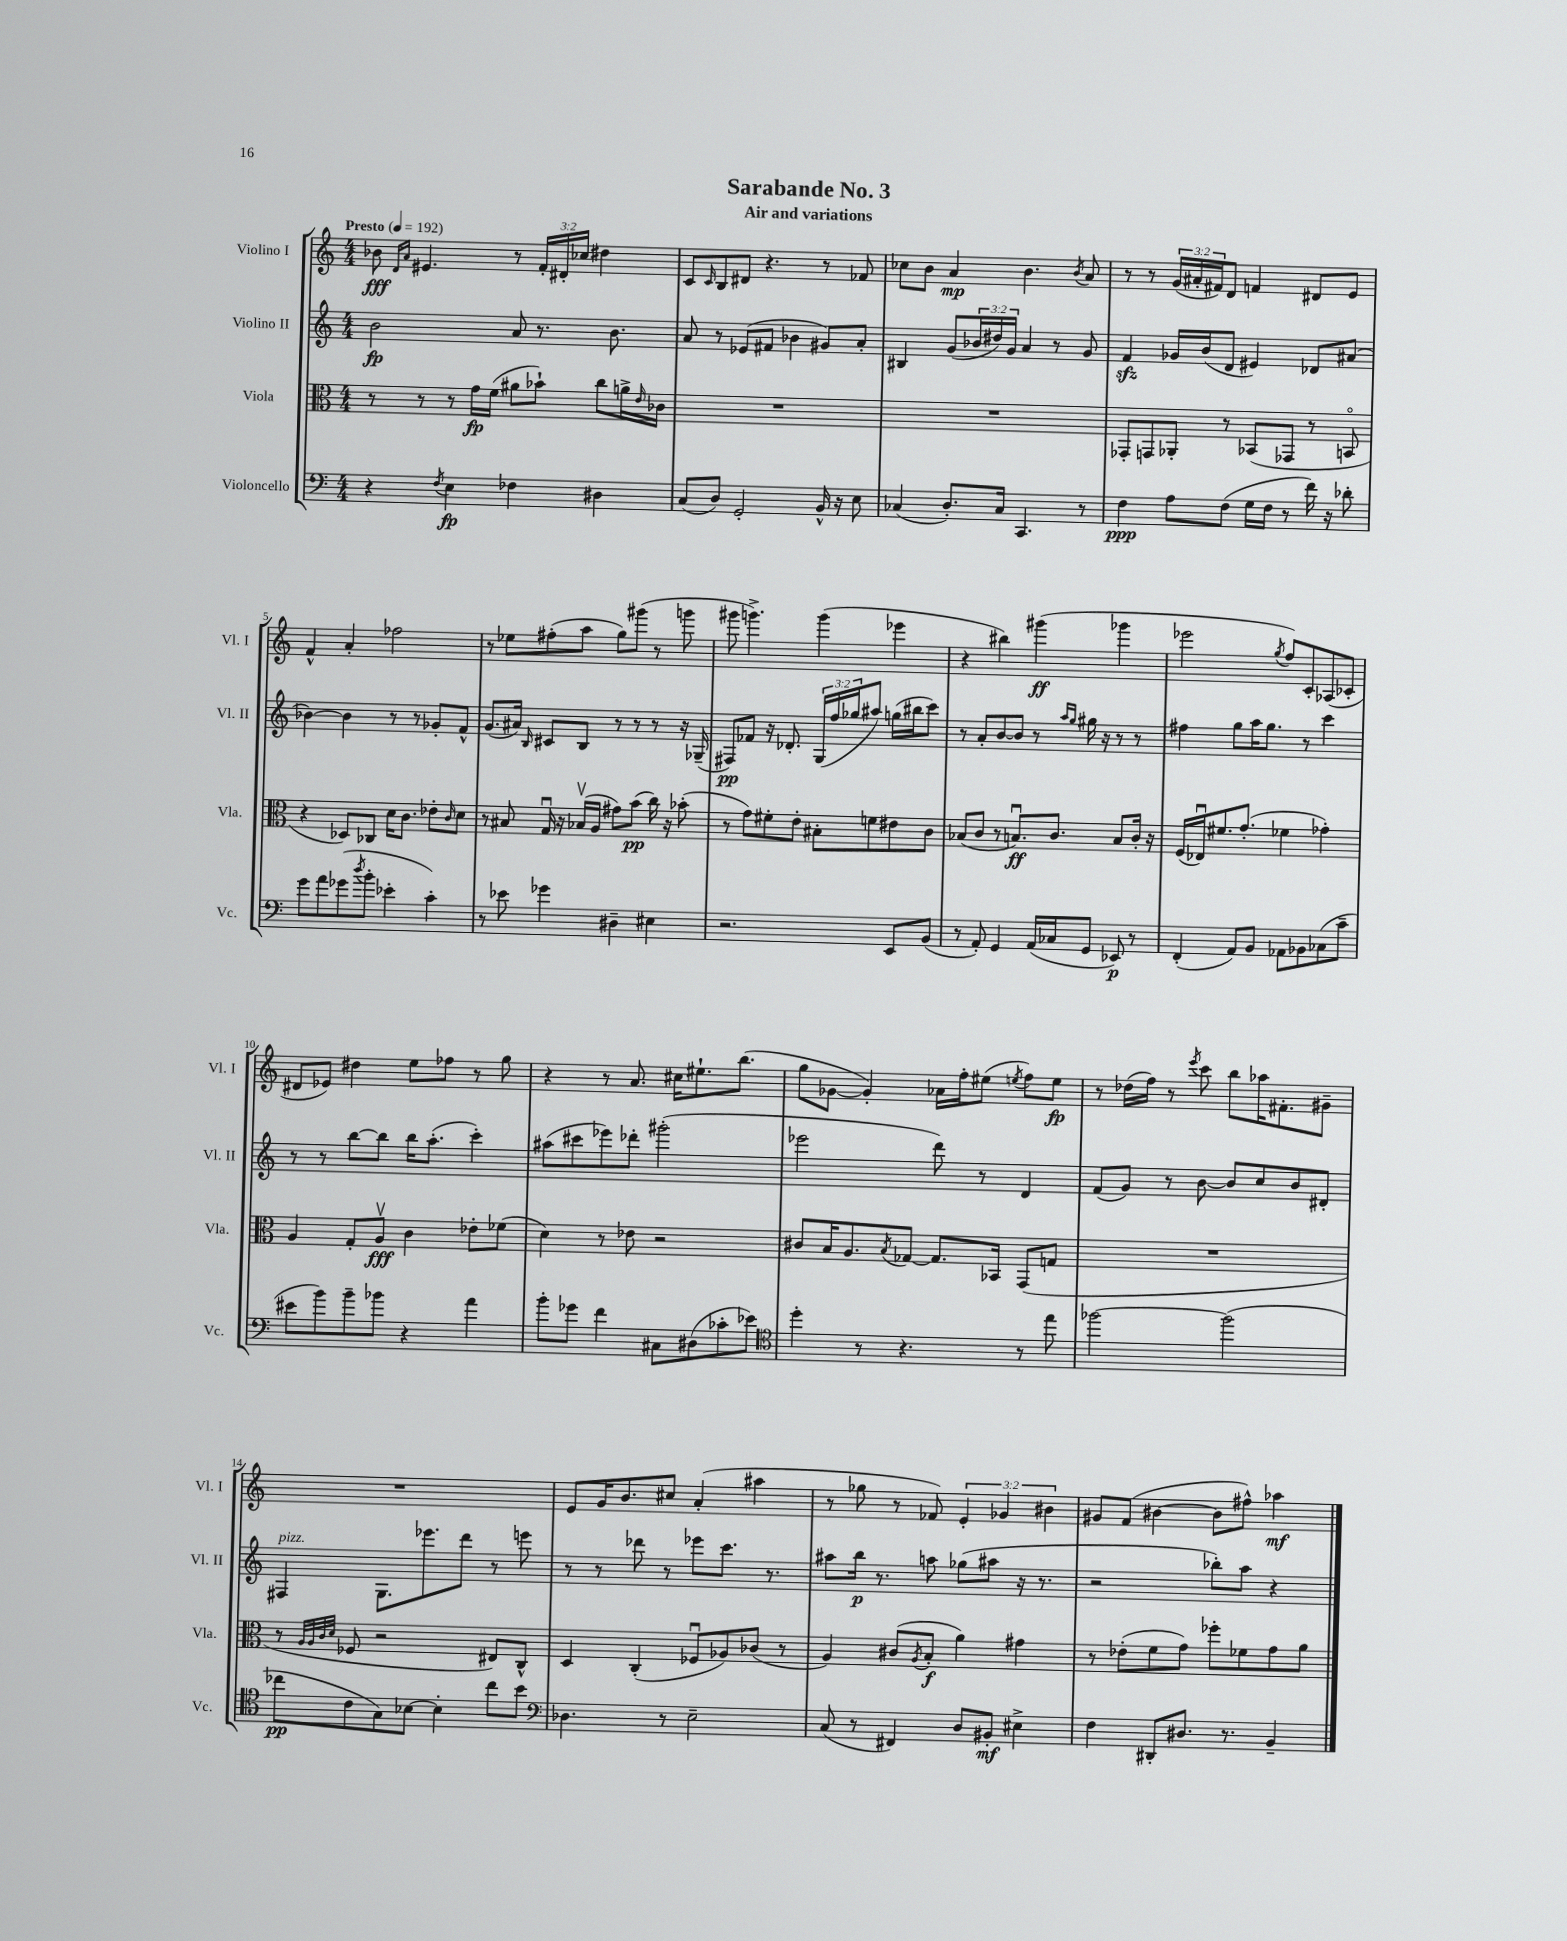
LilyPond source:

\header { title = "Sarabande No. 3" subtitle = "Air and variations" }
<<
\new StaffGroup <<
\new Staff = "s0" \with { instrumentName = "Violino I" shortInstrumentName = "Vl. I" } {
    \clef treble \key c \major \numericTimeSignature \time 4/4 \override Staff.TupletNumber.text = #tuplet-number::calc-fraction-text \tempo "Presto" 4 = 192
    bes'8\fff \grace { d'16 a'16 } eis'4. r8 \tuplet 3/2 { f'16-. dis'16-. ces''16 } dis''4 |
    c'8 \grace { c'16 } b8 dis'8 r4. r8 fes'8 |
    ces''8 b'8 a'4\mp b'4. \acciaccatura { b'8 } a'8 |
    r8 r8 \tuplet 3/2 { g'16( ais'16-. fis'16) } d'8 f'4 dis'8 e'8 |
    f'4-^ a'4-. fes''2 |
    r8 ees''8 fis''8-.( a''8 g''8) gis'''8( r8 g'''8 |
    gis'''8 g'''4.->) g'''4( ees'''4 |
    r4 bis''4) gis'''4\ff( ges'''4 |
    ees'''2 \acciaccatura { g''8 } f''8) c'8-. aes8( ces'8-. |
    dis'8 ees'8) dis''4 e''8 fes''8 r8 g''8 |
    r4 r8 a'8. cis''16 eis''8.-! b''8.( |
    g''8 ges'8~ ges'4-.) aes'16 f''16-. eis''8( \acciaccatura { e''8 } f''8) e''8\fp |
    r8 des''16( f''16) r8 \acciaccatura { e'''8 } c'''8 b''8 aes''16 fis'8.-. gis'8-- |
    R1 |
    e'8 g'16 b'8. cis''8 a'4-.( ais''4 |
    r8 ges''8 r8 fes'8) \tuplet 3/2 { e'4-. ges'4 bis'4 } |
    gis'8 f'8( bis'4~ bis'8 fis''8-^) aes''4\mf \bar "|." |
}
\new Staff = "s1" \with { instrumentName = "Violino II" shortInstrumentName = "Vl. II" } {
    \clef treble \key c \major \numericTimeSignature \time 4/4 \override Staff.TupletNumber.text = #tuplet-number::calc-fraction-text
    b'2\fp a'8 r8. b'8. |
    a'8 r8 ees'8( fis'8 bes'4 gis'8) a'8-. |
    bis4 g'8( \tuplet 3/2 { bes'16 dis''16) g'16 } a'4 r8 g'8 |
    f'4\sfz ges'16 b'16( d'8 eis'4) des'8 ais'8( |
    bes'4~) bes'4 r8 r8 ges'8-. f'8-^ |
    g'8.( ais'16) \grace { b16 } cis'8 b8 r8 r8 r8 r16 ges16--( |
    fis8\pp) fes'8 r16 des'8.-. \tuplet 3/2 { g16( f''16 ges''16 } ais''8) g''16( bis''16 c'''8) |
    r8 a'8-. b'8~ b'8 r8 \grace { a''16 g''16 } gis''16 r16 r8 r8 |
    fis''4 g''8 a''16 g''8. r8 c'''4 |
    r8 r8 b''8~ b''8 b''16 a''8.-.( c'''4-.) |
    ais''8( cis'''8 ees'''8) des'''8-. gis'''2-.( |
    ees'''2 d'''8) r8 d'4 |
    f'8( g'8) r8 b'8~ b'8 c''8 b'8 dis'8-. |
    fis4^\markup { \italic "pizz." } g8. ees'''8. d'''8 r8 e'''8 |
    r8 r8 des'''8 r8 ees'''8 c'''8. r8. |
    ais''8 b''16\p r8. a''8 ges''8( ais''8 r16 r8. |
    r2 bes''8-.) a''8 r4 \bar "|." |
}
\new Staff = "s2" \with { instrumentName = "Viola" shortInstrumentName = "Vla." } {
    \clef alto \key c \major \numericTimeSignature \time 4/4
    r8 r8 r8 g'16\fp f'16( ais'8 bes'8-!) c''8 a'16-> \grace { e'16 } ces'16 |
    R1 |
    R1 |
    ges,8-. g,8 aes,8-. r8 bes,8( ges,8 r8 b,8\flageolet |
    r4 des8) ces8 d'16 c'8. ees'8-. \grace { c'16 } d'8 |
    r8 bis8 g16\downbow r16 bes16\upbow( a16 gis'8) b'8\pp( c''16) r16 bes'8-.( |
    r8 g'8) fis'8-. e'8-. bis8-. f'8 eis'8 c'8 |
    bes8( c'8 r8 b8.\downbow\ff) c'8. b8 c'16-. r16 |
    f16( ees16\downbow) fis'8. g'8.-.( fes'4 ges'4-.) |
    a4 g8-. a8\upbow\fff c'4 ees'8-. fes'8( |
    d'4) r8 ees'8 r2 |
    cis'8 b16 a8. \acciaccatura { b8 } ges8~ ges8. bes,16 g,8( g8 |
    R1 |
    r8 \grace { a32 a32 c'32 d'32 } fes8 r2 eis8) c8-^ |
    d4 c4-.( fes8\downbow aes8) ces'8( r8 |
    a4) cis'8( \acciaccatura { a8 } b8-.\f a'4) gis'4 |
    r8 ees'8-.( f'8 g'8) fes''8-. fes'8 g'8 a'8 \bar "|." |
}
\new Staff = "s3" \with { instrumentName = "Violoncello" shortInstrumentName = "Vc." } {
    \clef bass \key c \major \numericTimeSignature \time 4/4
    r4 \acciaccatura { f8 } e4\fp fes4 dis4 |
    c8( d8) g,2-. b,16-^ r16 e8 |
    ces4( d8.-.) ces16 c,4. r8 |
    f4\ppp a8 f8( g16 f16 r8 f'16) r16 des'8-. |
    g'8 a'8 ges'8( \acciaccatura { d''8 } b'8-. ees'4-. c'4-.) |
    r8 ees'8 ges'4 dis4-- eis4 |
    r2. e,8 b,8( |
    r8 a,8-.) g,4 a,16( ces16 g,8 ees,8\p) r8 |
    f,4-.( a,8) b,8 aes,8 bes,8 ces8( c'8-- |
    eis'8 b'8) b'8-- bes'8 r4 a'4 |
    b'8-. ges'8 f'4 cis8 dis8( ces'8-. ees'8) |
    \clef tenor d''4-. r8 r4. r8 e''8 |
    fes''2~ fes''2( |
    ces''8\pp c'8 g8) bes8~ bes4-. ces''8 b'8 |
    \clef bass des4. r8 e2-- |
    c8( r8 fis,4) d8 bis,8-.\mf eis4-> |
    f4 dis,8-. dis8. r8. b,4-- \bar "|." |
}
>>
>>
